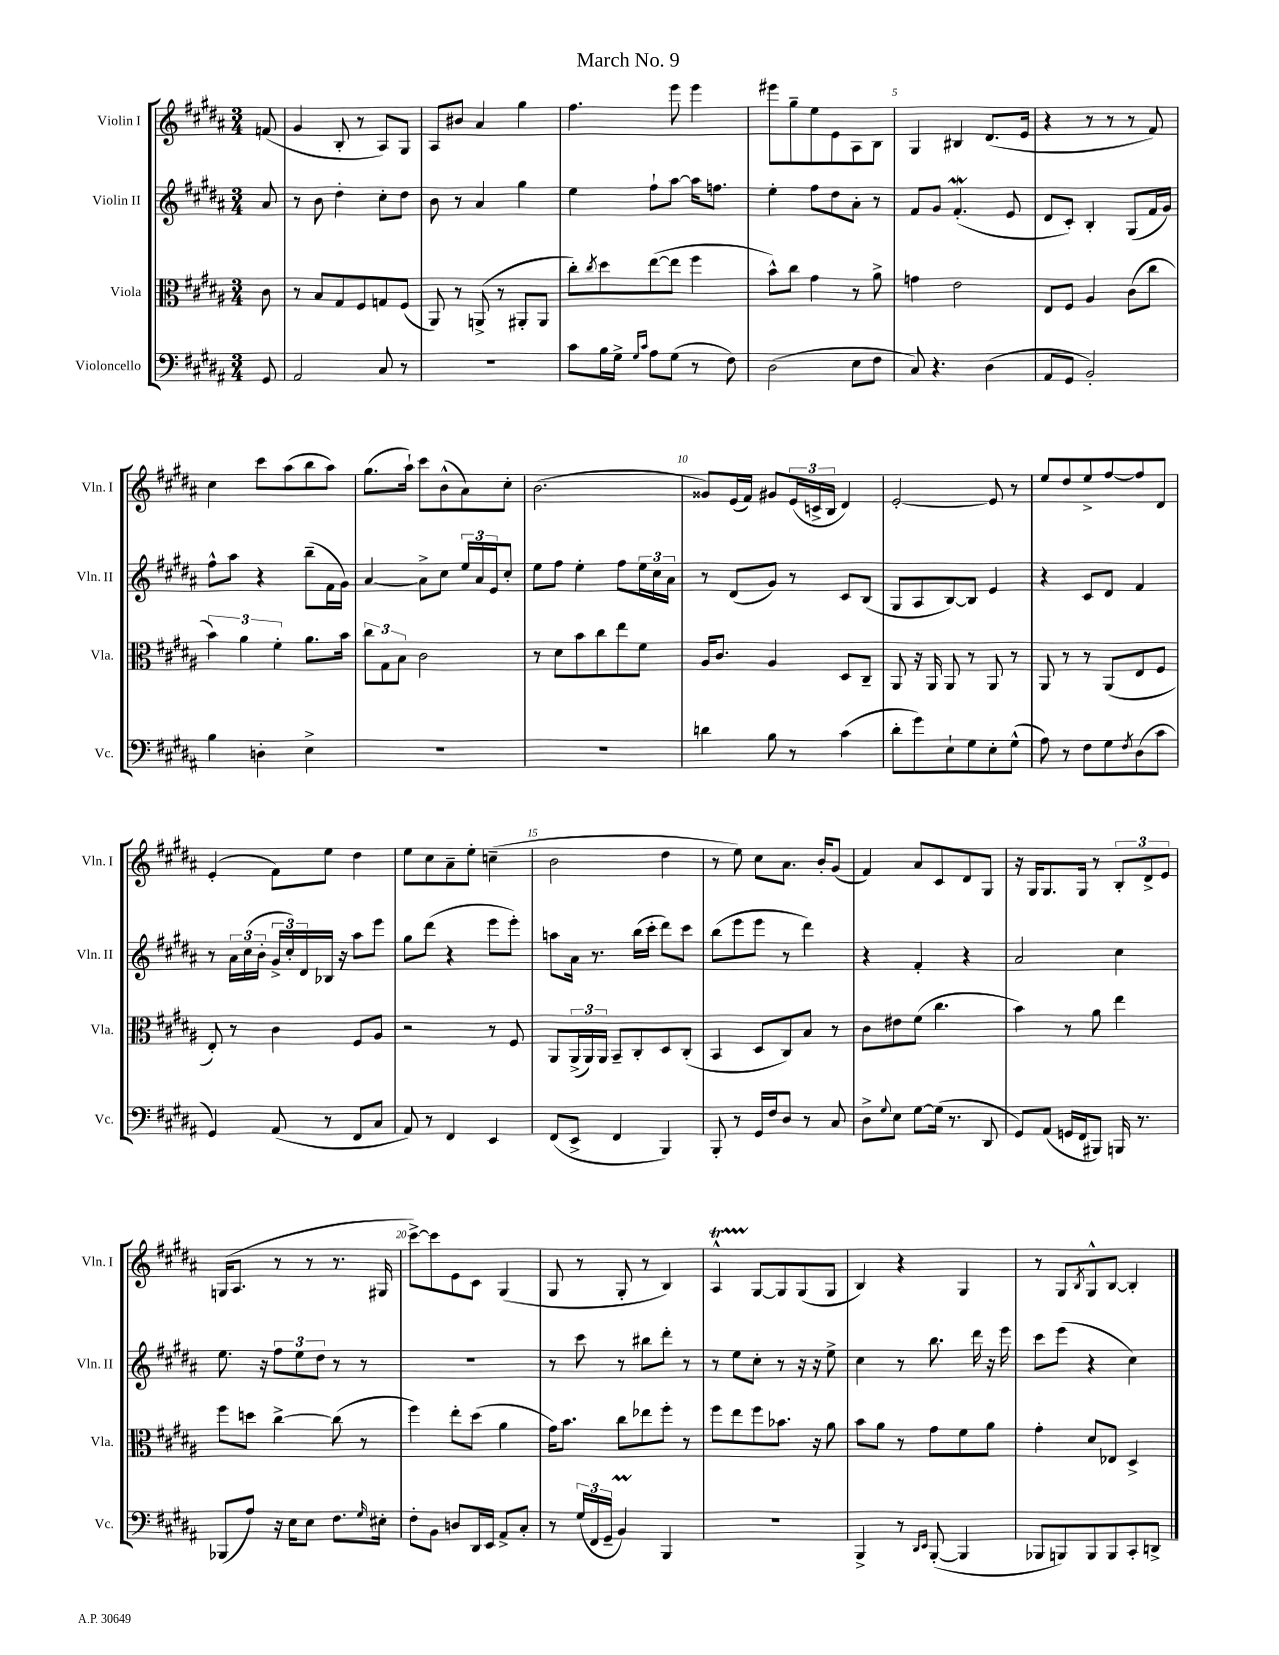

**kern	**kern	**kern	**kern
*part4	*part3	*part2	*part1
*staff4	*staff3	*staff2	*staff1
*I"Violoncello	*I"Viola	*I"Violin II	*I"Violin I
*I'Vc.	*I'Vla.	*I'Vln. II	*I'Vln. I
*clefF4	*clefC3	*clefG2	*clefG2
*k[f#c#g#d#a#]	*k[f#c#g#d#a#]	*k[f#c#g#d#a#]	*k[f#c#g#d#a#]
*M3/4	*M3/4	*M3/4	*M3/4
=	=	=	=
8GG#/	8c#\	8a#/	(8fn/
=1	=1	=1	=1
2AA#/	8r	8r	4g#/
.	8B/L	8b\	.
.	8G#/	4dd#'\	8B'/
.	8F#/	.	8r
8C#/	8Gn/	8cc#'\L	8A#/L)
8r	(8F#/J	8dd#\J	8G#/J
=2	=2	=2	=2
2.r	8AA#/)	8b\	8A#/L
.	8r	8r	8b#X/J
.	(8AAn^/	4a#/	4a#/
.	8r	.	.
.	8AA#X'/L	4gg#\	4gg#\
.	8AA#/J	.	.
=3	=3	=3	=3
8c#\L	8cc#'\L)	4ee\	4.ff#\
.	8qcc#/	.	.
16B\L	8dd#\	.	.
16G#^\JJ	.	.	.
16qqG#/LL	.	.	.
16qqc#/JJ	.	.	.
8A#\L	([8ee\	8ff#`\L	.
(8G#\J	8ee\J]	[8aa#\J	8eee\
8r	4ff#\	16aa#\KL]	4eee\
.	.	8.ffn\J	.
8F#\)	.	.	.
=4	=4	=4	=4
(2D#\	8b^^\L)	4ee'\	8eee#X\L
.	8cc#\J	.	8gg#~\
.	4g#\	8ff#\L	8ee\
.	.	8dd#\	8e\
8E\L	8r	8a#'\J	8A#\
8F#\J	8a#^\	8r	8B\J
=5	=5	=5	=5
8C#/)	4gn\	8f#/L	4G#/
4.r	.	8g#/J	.
.	2e\	(4.f#W'/	4B#X/
(4D#\	.	.	(8.d#/L
.	.	8e/	.
.	.	.	16e/Jk
=6	=6	=6	=6
8AA#/L	8E/L	8d#/L	4r
8GG#/J	8F#/J	8c#'/J)	.
2BB'/)	4A#/	4B'/	8r
.	.	.	8r
.	(8c#\L	(8G#/L	8r
.	8cc#\J	16f#/L	8f#/)
.	.	16g#/JJ)	.
!!LO:LB:g=z
=7	=7	=7	=7
4B\	6b\)	8ff#^^\L	4cc#\
.	.	8aa#\J	.
.	6a#\	.	.
4Dn'\	.	4r	8ccc#\L
.	6f#'\	.	.
.	.	.	(8aa#\
4E^\	8.a#\L	(8bb~\L	8bb\
.	.	16f#\L	8aa#\J)
.	16b\Jk	16g#\JJ)	.
=8	=8	=8	=8
2.r	12cc#\L	[4a#/	(8.gg#\L
.	12G#\	.	.
.	12B\J	.	.
.	.	.	16aa#`\Jk)
.	2c#\	8a#^\L]	8ccc#\L
.	.	8cc#\J	(8b^^\
.	.	24ee/LL	8a#\)
.	.	24a#/	.
.	.	24e/J	.
.	.	8cc#'/J	8cc#'\J
=9	=9	=9	=9
2.r	8r	8ee\L	(2.b\
.	8d#\L	8ff#\J	.
.	8b\	4ee'\	.
.	8cc#\	.	.
.	8ee\	8ff#\L	.
.	8f#\J	24ee\L	.
.	.	24cc#\	.
.	.	24a#\JJ	.
=10	=10	=10	=10
4dn\	16A#/KL	8r	8g##X/L)
.	8.c#/J	.	.
.	.	(8d#/L	(16e/L
.	.	.	16f#/JJ)
8B\	4A#/	8g#/J)	8g#X/L
8r	.	8r	(24e/L
.	.	.	24cn^/
.	.	.	24B/JJ
(4c#\	8D#/L	8c#/L	4d#/)
.	8C#~/J	(8B/J	.
=11	=11	=11	=11
8d#'\L	8AA#/	8G#/L	[2e'/
8g#\)	16r	8A#/	.
.	16AA#/	.	.
8E`\	8AA#/	[8B/)	.
8G#\	8r	8B/J]	.
8E'\	8AA#/	4e/	8e/]
(8G#^^\J	8r	.	8r
=12	=12	=12	=12
8A#\)	8AA#/	4r	8ee/L
8r	8r	.	8dd#/
8F#\L	8r	8c#/L	8ee^/
8G#\	(8AA#/L	8d#/J	[8ff#/
8qF#/	.	.	.
(8D#\	8E/	4f#/	8ff#/]
8c#\J	8F#/J	.	8d#/J
!!LO:LB:g=z
=13	=13	=13	=13
4GG#/)	8E'/)	8r	(4e'/
.	8r	24a#\LL	.
.	.	(24cc#\	.
.	.	24b'\JJ	.
(8AA#/	4c#\	24g#^/LL	8f#\L)
.	.	24cc#'/)	.
.	.	24d#/	.
8r	.	16B-X/JJ	8ee\J
.	.	16r	.
8FF#/L	8F#/L	8aa#\L	4dd#\
8C#/J	8A#/J	8eee\J	.
=14	=14	=14	=14
8AA#/)	2r	8gg#\L	8ee\L
8r	.	(8ddd#\J	8cc#\
4FF#/	.	4r	8a#~\
.	.	.	8ee'\J
4EE/	8r	8eee\L	(4ccn~\
.	8F#/	8eee'\J)	.
=15	=15	=15	=15
(8FF#/L	8AA#/L	8aan\L	2b\
8EE^/J	(24AA#^/L	16a#\Jk	.
.	24AA#/)	.	.
.	.	8.r	.
.	24AA#/JJ	.	.
4FF#/	8BB~/L	.	.
.	8C#'/	(16bb\LL	.
.	.	16ccc#'\JJ	.
4BBB/)	8D#/	8ddd#\L)	4dd#\
.	(8C#'/J	8ccc#\J	.
=16	=16	=16	=16
8BBB'/	4BB/	(8bb\L	8r
8r	.	8eee\	8ee\)
16GG#/LL	8D#/L	8eee\J	8cc#\L
16F#/J	.	.	.
8D#/J	8C#/)	8r	8.a#\J
8r	8B/J	4ddd#\)	.
.	.	.	16b'/KL
8C#/	8r	.	(8g#/J
=17	=17	=17	=17
8D#^\L	8c#\L	4r	4f#/)
8qqG#/	.	.	.
8E\J	8e#X\	.	.
[8G#\L	(8f#\J	4f#'/	8a#/L
(16G#\Jk]	4.cc#\	.	8c#/
8.r	.	.	.
.	.	4r	8d#/
8DD#/	.	.	8G#/J
=18	=18	=18	=18
8GG#/L)	4b\)	2a#/	16r
.	.	.	16G#/KL
(8AA#/J	.	.	8.G#/
16GGn/LL	8r	.	.
16FF#/J	.	.	16G#/Jk
8BBB#X/J)	8a#\	.	8r
16BBBn/	4ee\	4cc#\	12B'/L
8.r	.	.	.
.	.	.	12d#^/
.	.	.	12e/J
!!LO:LB:g=z
=19	=19	=19	=19
(8BBB-X/L	8ff#\L	8.ee\	(16Gn/KL
.	.	.	8.A#/J
8A#/J)	8ddn\J	.	.
.	.	16r	.
16r	[4cc#^\	12ff#\L	8r
16E\KL	.	.	.
.	.	12ee\	.
8E\J	.	.	8r
.	.	12dd#\J	.
8.F#\L	(8cc#\]	8r	8.r
.	8r	8r	.
16qqG#/	.	.	.
16E#X'\Jk	.	.	16G#X/
=20	=20	=20	=20
8F#'\L	4ff#\)	2.r	[8ccc#^\L)
8BB\J	.	.	8ccc#\]
8Dn/L	8ee'\L	.	8e\
16DD#/L	(8dd#\J	.	8c#\J
16EE/JJ	.	.	.
8AA#^/L	4a#\	.	(4G#/
8C#'/J	.	.	.
=21	=21	=21	=21
8r	16g#\KL)	8r	8G#/
.	8.b\J	.	.
(24G#/LL	.	8ccc#\	8r
24FF#/	.	.	.
24GG#~/JJ	.	.	.
4BBM/)	8cc#\L	8r	8G#'/
.	8ee-X\	8bb#X\L	8r
4BBB/	8ff#'\J	8ddd#'\J	4B/)
.	8r	8r	.
=22	=22	=22	=22
2.r	8ff#\L	8r	4A#t^^/
.	8ee\	8ee\L	.
.	8ff#\	8cc#'\J	[8G#/L
.	8.b-X\J	8r	8G#/]
.	.	16r	(8G#/
.	16r	16r	.
.	8a#\	8ee^\	8G#/J
=23	=23	=23	=23
4BBB^/	8b\L	4cc#\	4B/)
.	8a#\J	.	.
8r	8r	8r	4r
16qqDD#/LL	.	.	.
16qqEE/JJ	.	.	.
([8BBB'/	8g#\L	8.bb\	.
4BBB/]	8f#\	.	4G#/
.	.	16ddd#\	.
.	8a#\J	16r	.
.	.	16eee\	.
=24	=24	=24	=24
8BBB-X/L	4g#'\	8ccc#\L	8r
8BBBn/)	.	(8eee\J	8G#/L
.	.	.	8qB/
8BBB/	8d#/L	4r	8G#^^/
8BBB/	8E-X/J	.	[8B/J
8CC#'/	4D#^/	4cc#\)	4B'/]
8DDn^/J	.	.	.
==	==	==	==
*-	*-	*-	*-
